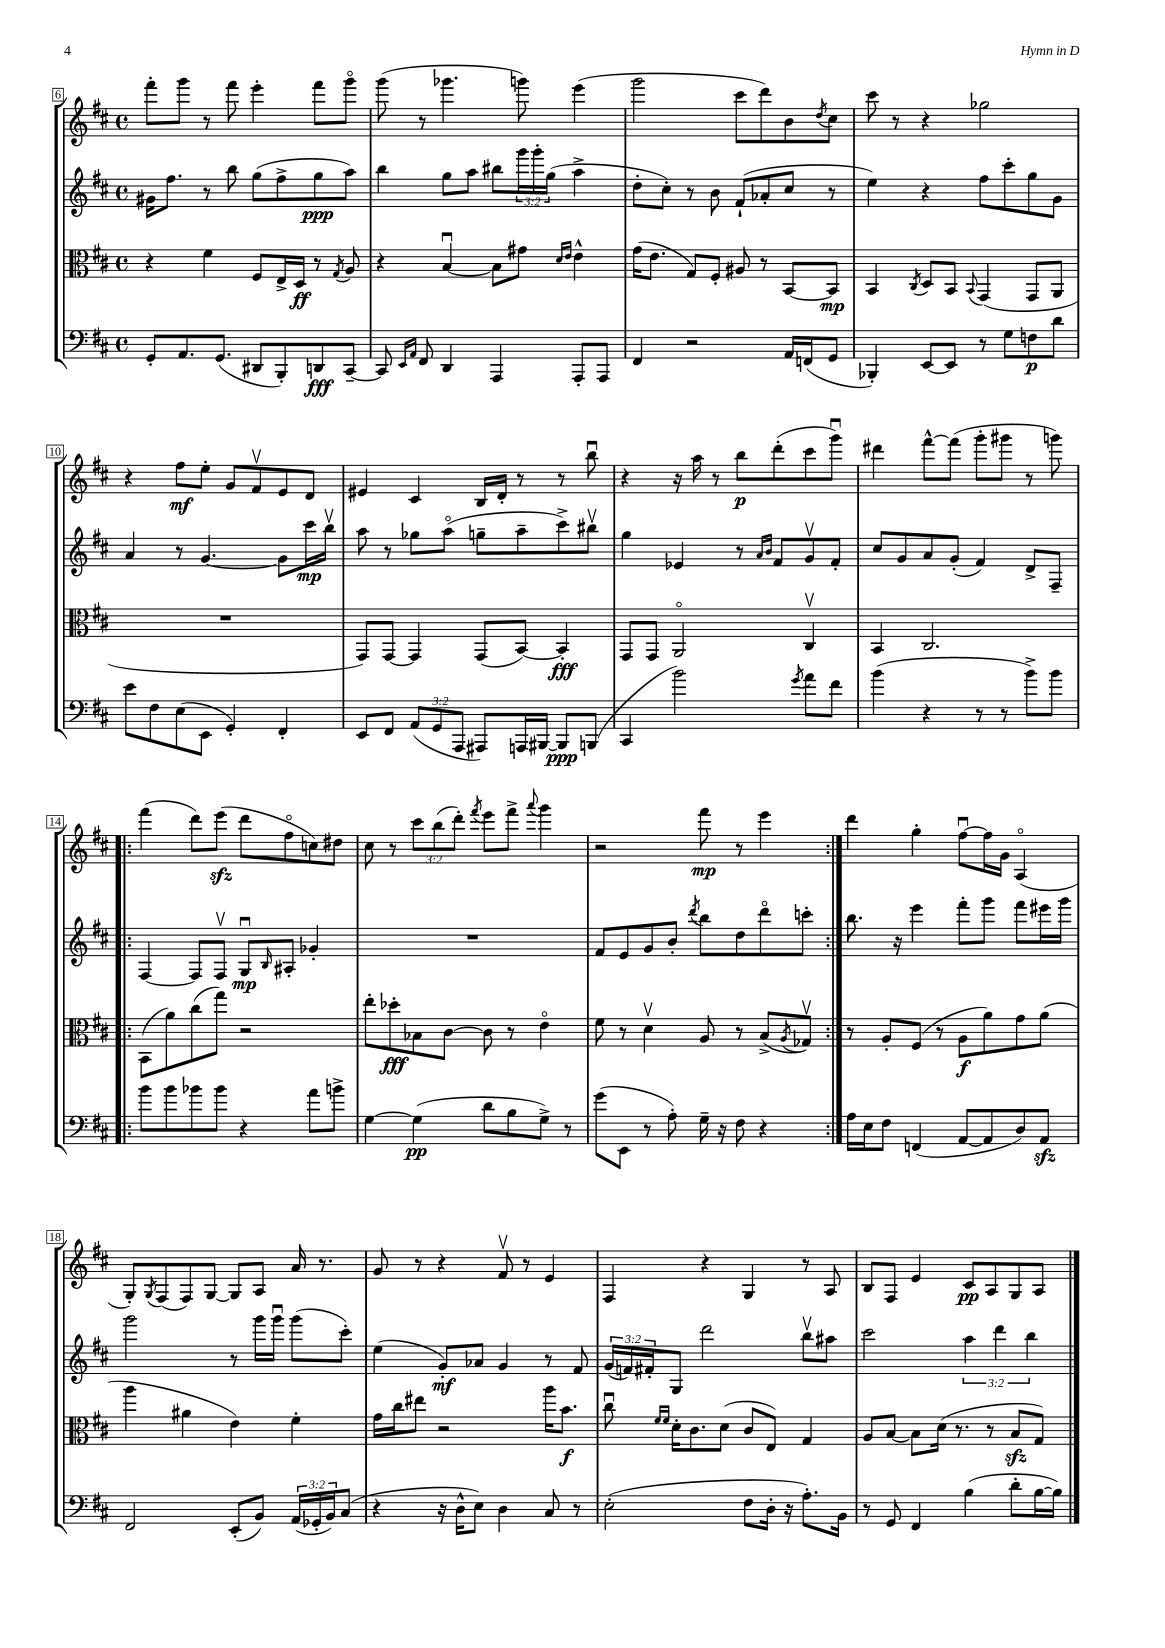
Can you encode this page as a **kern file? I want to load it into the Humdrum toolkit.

**kern	**kern	**kern	**kern
*staff4	*staff3	*staff2	*staff1
*clefF4	*clefC3	*clefG2	*clefG2
*k[f#c#]	*k[f#c#]	*k[f#c#]	*k[f#c#]
*M4/4	*M4/4	*M4/4	*M4/4
*met(c)	*met(c)	*met(c)	*met(c)
8GG'	4r	16g#	8fff#'
.	.	8.ff#	.
8.AA	.	.	8ggg
.	4f#	8r	8r
(8.GG	.	.	.
.	.	8bb	8fff#
8DD#	8F#	(8gg	4eee'
8BBB')	16E^	8ff#^	.
.	16D	.	.
8DD	8r	8gg	8fff#
.	8qG	.	.
[8CC#~	8A	8aa)	8gggo
=	=	=	=
8CC#]	4r	4bb	(8ggg
16qqEE	.	.	.
16qqAA	.	.	.
8FF#	.	.	8r
4DD	[4Bu	8gg	4.ggg-
.	.	8aa	.
4AAA	8B]	8bb#	.
.	8g#	24ggg	8ggg)
.	.	24ggg'	.
.	.	(24gg	.
.	16qqd	.	.
.	16qqe	.	.
8AAA'	4e^^	4aa^	(4eee
8AAA	.	.	.
=	=	=	=
4FF#	(16g	8dd'	2ggg
.	8.e	.	.
.	.	8cc#')	.
2r	8G)	8r	.
.	8F#'	8b	.
.	8A#	(8f#`	8ccc#
.	8r	8a-'	8ddd)
16AA	[8BB	8cc#	8b
(16FF	.	.	.
.	.	.	8qdd
8GG	8BB]	8r	8cc#
=	=	=	=
4BBB-')	4BB	4ee)	8ccc#
.	.	.	8r
.	8qC#	.	.
[8EE	8D	4r	4r
8EE]	8BB	.	.
.	8qqBB	.	.
8r	(4GG	8ff#	2gg-
8G	.	8ccc#'	.
8F	8GG	8gg	.
8d	8AA	8g	.
=	=	=	=
8e	1r	4a	4r
8F#	.	.	.
(8E	.	8r	8ff#
8EE	.	[4.g	8ee'
4GG')	.	.	8g
.	.	.	8f#v
4FF#'	.	8g]	8e
.	.	16ccc#	8d
.	.	16bbv	.
=	=	=	=
8EE	8GG)	8aa	4e#
8FF#	[8GG	8r	.
(12AA	4GG]	8gg-	4c#
12GG	.	.	.
.	.	(8aao	.
12AAA	.	.	.
8AAA#)	(8GG	8gg~	16B
.	.	.	16d'
16AAA	[8BB)	8aa~	8r
[16BBB#	.	.	.
8BBB#]	4BB']	8ccc#^)	8r
(8BBB	.	8bb#v	8bbu
=	=	=	=
4CC#	8GG	4gg	4r
.	8GG	.	.
2b)	2AAo	4e-	16r
.	.	.	16aa
.	.	.	8r
.	.	8r	8bb
.	.	16qqa	.
.	.	16qqb	.
.	.	8f#	(8ddd'
8qg	.	.	.
8a	4C#v	8gv	8ccc#
8f#	.	8f#'	8gggu)
=	=	=	=
(4b	4BB	8cc#	4ddd#
.	.	8g	.
4r	2.C#	8a	[8fff#^^
.	.	(8g'	(8fff#]
8r	.	4f#)	8ggg'
8r	.	.	8ggg#
8b^)	.	8d^	8r
8b	.	8F#~	8ggg)
=!|:	=!|:	=!|:	=!|:
8b	(8BB	[4F#	(4fff#
8b	8a)	.	.
8b-	(8cc#	8F#]	8ddd)
8b-	8gg)	8F#v	(8eee
4r	2r	8Gu	8ddd
.	.	16qqB	.
.	.	8A#'	8ff#o
8a	.	4g-'	8cc)
8b^	.	.	8dd#
=	=	=	=
[4G	8ee'	1r	8cc#
.	8dd-'	.	8r
(4G]	8B-	.	12ccc#
.	.	.	(12bb
.	[8c#	.	.
.	.	.	12ddd')
.	.	.	8qfff#
8d	8c#]	.	8eee
8B	8r	.	8fff#^
.	.	.	8qqaaa
8G^)	4eo	.	4ggg
8r	.	.	.
=	=	=	=
(8g	8f#	8f#	2r
8EE	8r	8e	.
8r	4dv	8g	.
8A')	.	8b'	.
.	.	8qddd	.
16G~	8A	8bb	8fff#
16r	.	.	.
8F#	8r	8dd	8r
4r	(8B^	8dddo	4eee
.	8qA	.	.
.	8G-v)	8ccc'	.
=:|!	=:|!	=:|!	=:|!
16A	8r	8.bb	4ddd
16E	.	.	.
8F#	8A'	.	.
.	.	16r	.
(4FF	(8F#	4eee	4gg'
.	8r	.	.
[8AA	8A	8fff#'	[8ff#u
8AA]	8a)	8ggg	16ff#]
.	.	.	16g
8D)	8g	8fff#	(4Ao
8AA	(8a	16eee#	.
.	.	16ggg	.
=	=	=	=
2FF#	4aa	2ggg	8G')
.	.	.	8qG
.	.	.	(8F#
.	4a#	.	8F#)
.	.	.	[8G
(8EE'	4e)	8r	8G]
8BB)	.	16ggg	8A
.	.	16gggu	.
(24AA	4f#'	(8ggg	16a
24GG-'	.	.	.
.	.	.	8.r
24BB)	.	.	.
(8C#	.	8ccc#')	.
=	=	=	=
4r	16g	(4ee	8g
.	16cc#	.	.
.	8ee#	.	8r
16r	2r	8g')	4r
16D^^	.	.	.
8E)	.	8a-	.
4D	.	4g	8f#v
.	.	.	8r
8C#	16aa	8r	4e
.	8.b	.	.
8r	.	8f#	.
=	=	=	=
(2E'	8cc#u	(24g	4F#
.	.	24f)	.
.	.	24f#'	.
.	16qqf#	.	.
.	16qqf#	.	.
.	16d'	8G	.
.	8.c#	.	.
.	.	2ddd	4r
.	(8d	.	.
8F#	8c#	.	4G
16D'	8E)	.	.
16r	.	.	.
8.A')	4G	8bbv	8r
.	.	8aa#	8A
16BB	.	.	.
=	=	=	=
8r	8A	2ccc#	8B
8GG	[8B	.	8F#
4FF#	8B]	.	4e
.	(16d	.	.
.	8.r	.	.
(4B	.	6aa	8c#
.	8r	.	8A
.	.	6ddd	.
8d'	8B	.	8G
.	.	6bb	.
[16B	8G)	.	8A
16B])	.	.	.
==	==	==	==
*-	*-	*-	*-
